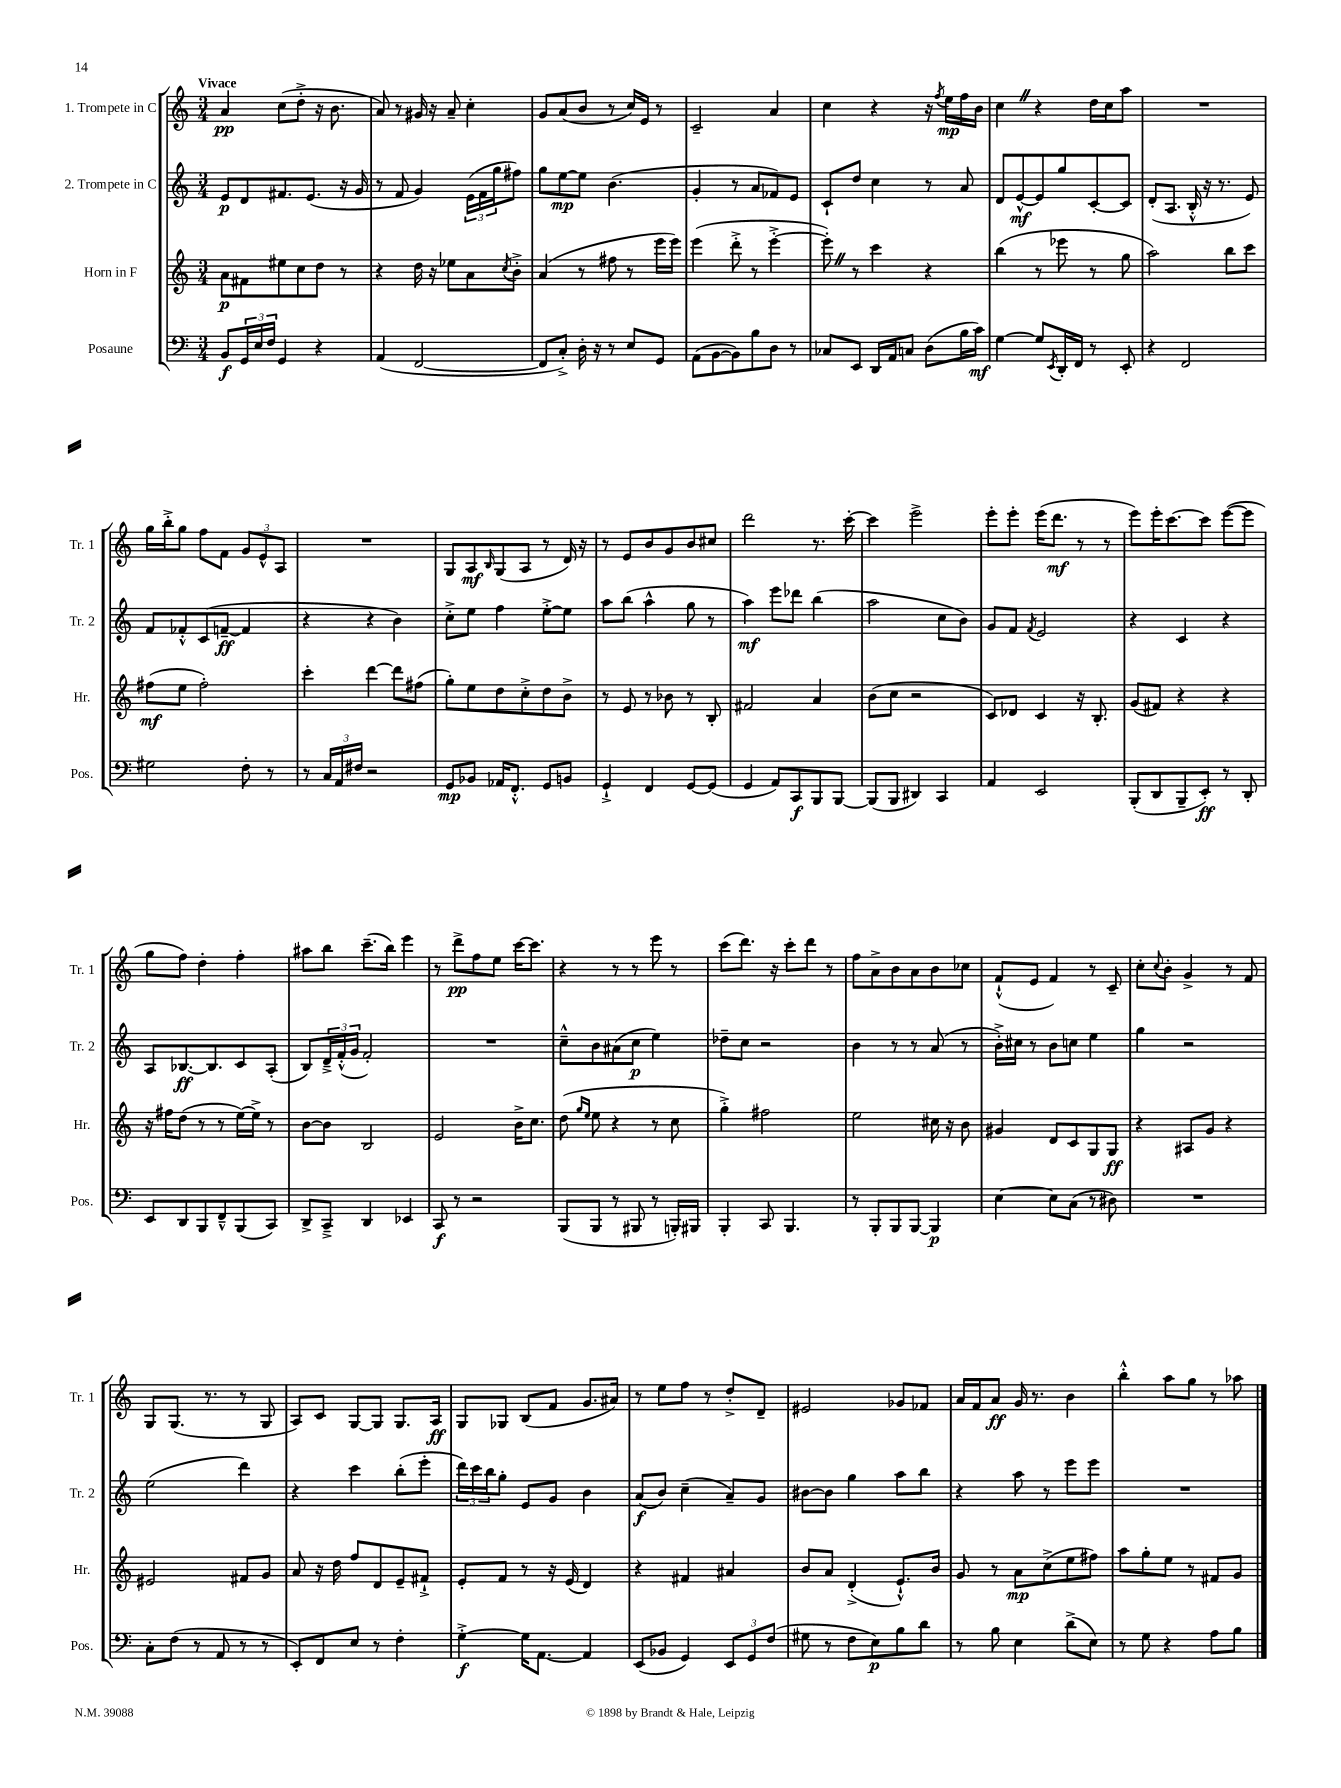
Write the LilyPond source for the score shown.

<<
\new StaffGroup <<
\new Staff = "s0" \with { instrumentName = "1. Trompete in C" shortInstrumentName = "Tr. 1" } {
    \clef treble \key c \major \numericTimeSignature \time 3/4 \tempo "Vivace"
    a'4\pp c''8( d''8-.-> r16 b'8. |
    a'8) r8 gis'16 r16 a'8-- c''4-. |
    g'8 a'8( b'8 r8 c''16) e'16 r8 |
    c'2-- a'4 |
    c''4 r4 r16 \acciaccatura { f''8 } e''16\mp f''16 b'16 |
    c''4 \once \override BreathingSign.text = \markup { \musicglyph "scripts.caesura.straight" } \breathe r4 d''16 c''16 a''8 |
    R2. |
    g''16 b''16-.-> g''8 f''8 f'8 \tuplet 3/2 { g'8 e'8-^ a8 } |
    R2. |
    g8 a8\mf \grace { b16 } g8( a8 r8 d'16) r16 |
    r8 e'8 b'8 g'8 b'8 cis''8 |
    d'''2 r8. c'''16~-. |
    c'''4 e'''2-> |
    e'''8-. e'''8-. e'''16( d'''8.\mf r8 r8 |
    e'''8) e'''16-. c'''8.~ c'''8 e'''8~( e'''8 |
    g''8 f''8) d''4-. f''4-. |
    ais''8 b''8 c'''8.--( b''16) e'''4 |
    r8 d'''8->\pp f''8 e''8 c'''16~ c'''8. |
    r4 r8 r8 e'''8 r8 |
    c'''8( d'''8.) r16 c'''8-. d'''8 r8 |
    f''8 a'8-> b'8 a'8 b'8 ces''8 |
    f'8-!-^( e'8 f'4) r8 c'8-- |
    c''8-. \appoggiatura { c''8 } b'8-. g'4-> r8 f'8 |
    g8 g8.( r8. r8 g8 |
    a8) c'8 g8~ g8 g8. a16\ff |
    g8 ges8 b8( f'8 g'8. ais'16) |
    r8 e''8 f''8 r8 d''8-.-> d'8-- |
    eis'2 ges'8 fes'8 |
    a'16 f'16 a'8\ff g'16 r8. b'4 |
    b''4-.-^ a''8 g''8 r8 aes''8 \bar "|." |
}
\new Staff = "s1" \with { instrumentName = "2. Trompete in C" shortInstrumentName = "Tr. 2" } {
    \clef treble \key c \major \numericTimeSignature \time 3/4
    e'8\p d'8 fis'8. e'8.( r16 g'16 |
    r8 f'8 g'4) \tuplet 3/2 { e'16( f'16 g''16 } fis''8) |
    g''8 e''8~\mp e''8 b'4.( |
    g'4-. r8 a'8 fes'8) e'8 |
    c'8-! d''8 c''4 r8 a'8 |
    d'8 e'8~-^\mf e'8 g''8 c'8~-. c'8 |
    d'8-.( a8. b16-.-^ r16 r8. e'8) |
    f'8 fes'8-.-^ c'8( f'8~--\ff f'4 |
    r4 r4 b'4) |
    c''8-.-> e''8 f''4 e''8~-.-> e''8 |
    a''8 b''8( a''4-^ g''8 r8 |
    a''4\mf) e'''8 des'''8 b''4( |
    a''2 c''8 b'8) |
    g'8 f'8 \acciaccatura { f'8 } e'2 |
    r4 c'4 r4 |
    a8 bes8.~\ff bes8. c'8 a8-.( |
    b8) \tuplet 3/2 { d'16---> f'16-.-^( g'16 } f'2-.) |
    R2. |
    c''8---^ b'8 ais'8( c''8\p e''4) |
    des''8-- c''8 r2 |
    b'4 r8 r8 a'8( r8 |
    b'16-.->) cis''16 r8 b'8 c''8 e''4 |
    g''4 r2 |
    e''2( d'''4) |
    r4 c'''4 b''8-.( e'''8-. |
    \tuplet 3/2 { d'''16) c'''16 b''16 } g''8-. e'8 g'8 b'4 |
    a'8\f( b'8) c''4--( a'8--) g'8 |
    bis'8~ bis'8 g''4 a''8 b''8 |
    r4 a''8 r8 e'''8 e'''8 |
    R2. \bar "|." |
}
\new Staff = "s2" \with { instrumentName = "Horn in F" shortInstrumentName = "Hr." } {
    \clef treble \key c \major \numericTimeSignature \time 3/4
    a'8\p fis'8 eis''8 c''8 d''8 r8 |
    r4 d''16 r16 ees''8 a'8 \acciaccatura { c''8 } b'8-.-> |
    a'4( r8 fis''8 r8 e'''16 e'''16) |
    e'''4( d'''8-.-> r8 e'''4~-.-> |
    e'''8-.) \once \override BreathingSign.text = \markup { \musicglyph "scripts.caesura.straight" } \breathe r8 c'''4 r4 |
    b''4( r8 ees'''8 r8 g''8 |
    a''2) b''8 c'''8 |
    fis''8\mf( e''8 fis''2-.) |
    c'''4-. d'''4~ d'''8 fis''8( |
    g''8-.) e''8 d''8 c''8-.-> d''8 b'8-> |
    r8 e'8 r8 bes'8 r8 b8-. |
    fis'2 a'4 |
    b'8( c''8 r2 |
    c'8) des'8 c'4 r16 b8.-. |
    g'8( fis'8) r4 r4 |
    r16 fis''16 d''8( r8 r8 e''16~) e''16-> r8 |
    b'8~ b'8 b2 |
    e'2 b'16-> c''8. |
    d''8( \grace { g''16 e''16 } e''8 r4 r8 c''8 |
    g''4-.->) fis''2 |
    e''2 cis''16 r16 b'8 |
    gis'4 d'8 c'8 g8 g8\ff |
    r4 ais8 g'8 r4 |
    eis'2 fis'8 g'8 |
    a'8 r16 d''16 f''8 d'8 e'8-- fis'8-!-> |
    e'8-. f'8 r8 r16 e'16( d'4) |
    r4 fis'4 ais'4 |
    b'8 a'8 d'4-.->( e'8.-!-^) b'16 |
    g'8 r8 a'8\mp c''8->( e''8 fis''8) |
    a''8 g''8-. e''8 r8 fis'8 g'8 \bar "|." |
}
\new Staff = "s3" \with { instrumentName = "Posaune" shortInstrumentName = "Pos." } {
    \clef bass \key c \major \numericTimeSignature \time 3/4
    b,8\f \tuplet 3/2 { g,16 e16 f16 } g,4 r4 |
    a,4( f,2~ |
    f,8 c8-.->) d16-. r16 r8 e8 g,8 |
    a,8( b,8~ b,8) b8 d8 r8 |
    ces8 e,8 d,16 a,16 c8 d8( b16 c'16\mf) |
    g4~ g8 \acciaccatura { e,8 } d,16-. f,16 r8 e,8-. |
    r4 f,2 |
    gis2 f8-. r8 |
    r8 \tuplet 3/2 { c16 a,16 fis16 } r2 |
    g,8\mp bes,8 aes,16 f,8.-.-^ g,8 b,8 |
    g,4-!-> f,4 g,8~ g,8( |
    g,4 a,8) c,8\f b,,8 b,,8~ |
    b,,8( b,,8 dis,4) c,4 |
    a,4 e,2 |
    b,,8-.( d,8 b,,8-- e,8-.\ff) r8 d,8-. |
    e,8 d,8 b,,8 f,8---^ b,,8( c,8) |
    d,8-> c,8---> d,4 ees,4 |
    c,8\f r8 r2 |
    b,,8( b,,8 r8 bis,,8 r8 b,,16-.) bis,,16 |
    b,,4-. c,8 b,,4. |
    r8 b,,8-. b,,8 b,,8~ b,,4\p |
    e4~ e8 c8( r8 dis8) |
    R2. |
    c8-. f8( r8 a,8 r8 r8 |
    e,8-.) f,8 e8 r8 f4-. |
    g4~-.->\f g16 a,8.~ a,4 |
    e,8( bes,8 g,4) \tuplet 3/2 { e,8 g,8 f8( } |
    gis8 r8 f8 e8\p) b8 d'8 |
    r8 b8 e4 d'8->( e8) |
    r8 g8 r4 a8 b8 \bar "|." |
}
>>
>>
\layout { \context { \Score \remove "Bar_number_engraver" } }
